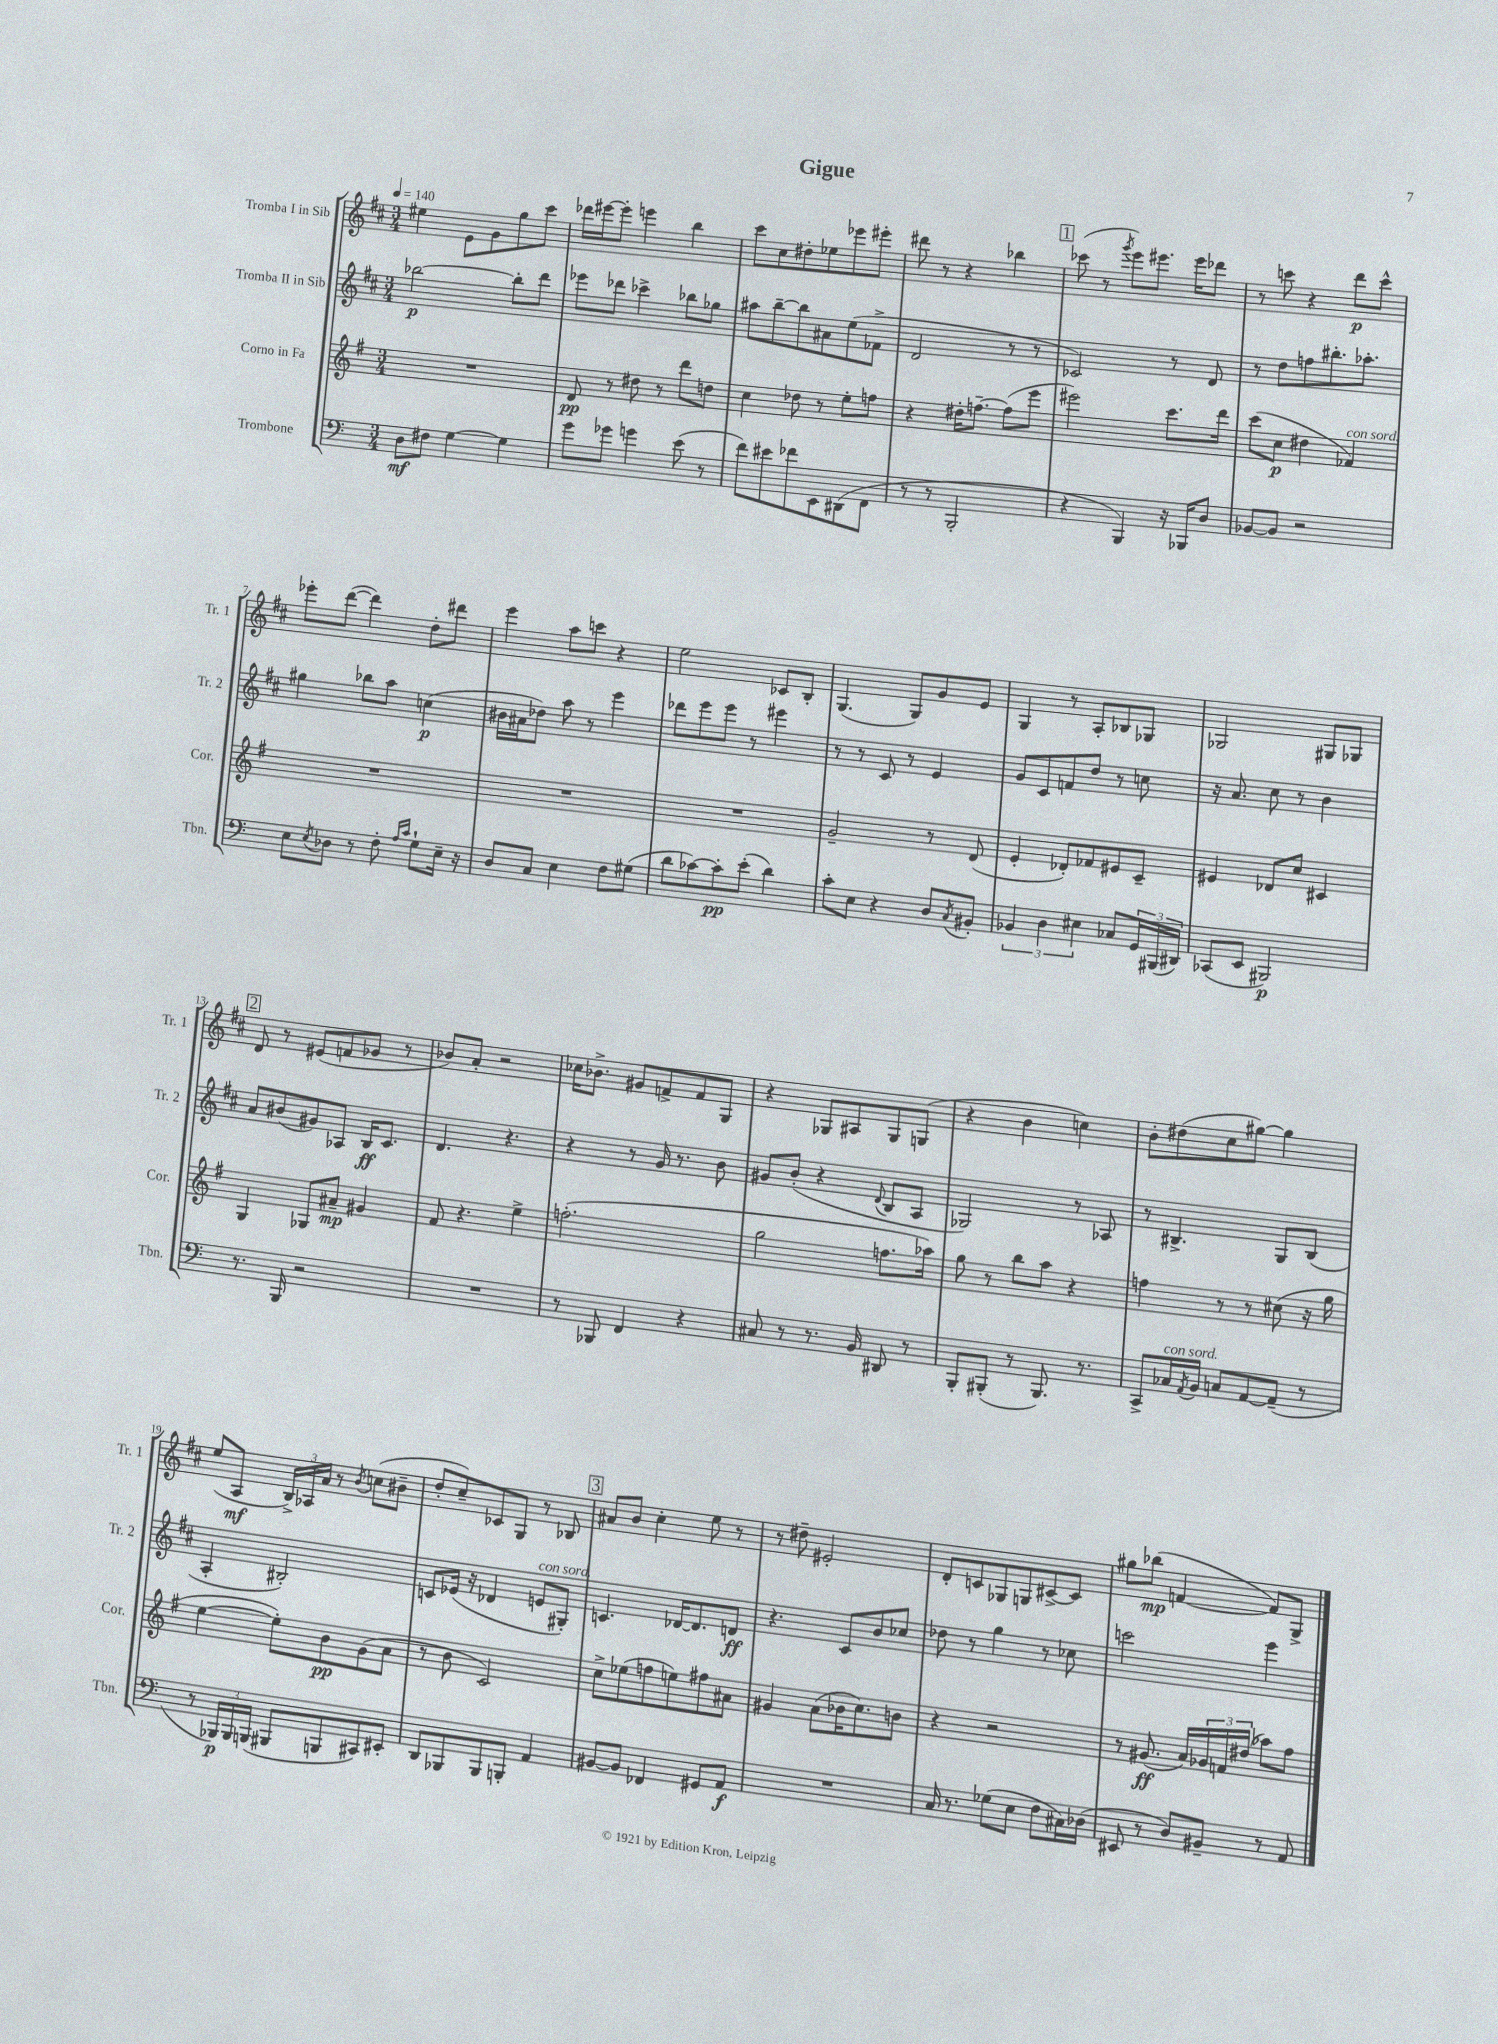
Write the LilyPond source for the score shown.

\header { title = "Gigue" }
<<
\new StaffGroup <<
\new Staff = "s0" \with { instrumentName = "Tromba I in Sib" shortInstrumentName = "Tr. 1" } {
    \clef treble \key d \major \numericTimeSignature \time 3/4 \tempo 4 = 140
    eis''4 e'8 g'8 g''8 cis'''8 |
    des'''16 eis'''16~ eis'''8-. e'''4 b''4 |
    cis'''8 cis''8 dis''8-. ees''8 ees'''8 eis'''8-. |
    dis'''8 r8 r4 bes''4 |
    \mark \markup { \box "1" } ces'''8( r8 \acciaccatura { g'''8 } e'''8) eis'''8. eis'''16 des'''8 |
    r8 c'''8 r4 d'''8\p c'''8-^ |
    ees'''8-. d'''8~( d'''4) d''8-. dis'''8 |
    e'''4 a''8 c'''8 r4 |
    e''2 ces'8 b8-. |
    g4.( g8) g'8 e'8 |
    g4 r8 a8-. bes8 ges8 |
    ges2 gis8 ges8 |
    \mark \markup { \box "2" } d'8 r8 eis'8( f'8 ges'8 r8 |
    bes'8) a'8-. r2 |
    ces''16 bes'8.-> gis'8 f'8-> f'8 g8 |
    r4 ges8 ais8 ges8 g8( |
    r4 b'4 c''4) |
    b'8-. dis''8( cis''8 gis''8~) gis''4 |
    e''8( a8\mf \tuplet 3/2 { b16->) aes16 a'16 } r8 \acciaccatura { b'8 } c''8( bis'8-- |
    d''8-. cis''8--) ces'8 g8 r8 bes8 |
    \mark \markup { \box "3" } ais'8 b'8 cis''4-. e''8 r8 |
    r8 dis''8-- eis'2-. |
    d'8-. c'8 ges8 g8 cis'8~-> cis'8 |
    gis''8 bes''8\mp( f'4~ f'8) g8-> \bar "|." |
}
\new Staff = "s1" \with { instrumentName = "Tromba II in Sib" shortInstrumentName = "Tr. 2" } {
    \clef treble \key d \major \numericTimeSignature \time 3/4
    bes''2~\p bes''8-. d'''8 |
    ees'''8 des'''8 ces'''4-> bes''8 ges''8 |
    ais''8 b''8~-- b''8 ais'8 e''8( fes'8-> |
    d'2 r8 r8 |
    \mark \markup { \box "1" } ces'2) r8 d'8 |
    r8 d''8 f''8 bis''8.-. aes''8.-. |
    gis''4 bes''8 a''8 c''4\p( |
    bis'16 ais'16 des''8) a''8 r8 e'''4 |
    des'''8 e'''8 e'''8 r8 eis'''4 |
    r8 r8 cis'8 r8 e'4 |
    g'8 cis'8 f'8 d''8 r8 c''8 |
    r16 a'8. cis''8 r8 b'4 |
    \mark \markup { \box "2" } a'8 bis'8( gis'8) aes8 b16\ff cis'8. |
    d'4. r4. |
    r4 r8 g'16 r8. b'8 |
    gis'8 b'8-.( r4 \appoggiatura { d'8 } b8 a8 |
    ges2) r8 aes8 |
    r8 bis4.-> g8 bis8( |
    a4-. bis2-.) |
    c'8 ees'16( r16 des'4 e'8^\markup { \italic "con sord." } gis8-.) |
    \mark \markup { \box "3" } c'4. des'16~ des'8. d'8\ff |
    r4. cis'8 b'8 ces''8 |
    des''8 r8 g''4 r8 ces''8 |
    c'''2 e'''4 \bar "|." |
}
\new Staff = "s2" \with { instrumentName = "Corno in Fa" shortInstrumentName = "Cor." } {
    \clef treble \key g \major \numericTimeSignature \time 3/4
    R2. |
    d'8\pp r8 dis''8 r8 d'''8 d''8 |
    c''4 des''8 r8 e''8-. f''8 |
    r4 dis''16-. f''8.~-- f''8( e'''8 |
    \mark \markup { \box "1" } eis'''2) c'''8. d'''16 |
    c'''8( c''8\p dis''4 fes'4^\markup { \italic "con sord." }) |
    R2. |
    R2. |
    R2. |
    g'2-- r8 d'8( |
    e'4-. des'8-.) fes'8 eis'8 c'8-- |
    eis'4 des'8 c''8 cis'4 |
    \mark \markup { \box "2" } g4 ges8 ais'8--\mp gis'4 |
    fis'8 r4. e''4-> |
    f''2.-.( |
    g''2 f''8. aes''16) |
    g''8 r8 b''8 a''8 r4 |
    f''4 r8 r8 cis''8( r16 g''16 |
    e''4~ e''8-.) b'8\pp g'8( a'8 |
    r8 b'8 c'2) |
    \mark \markup { \box "3" } c''8-> ees''8( f''8 e''8) fis''8 ais'8 |
    gis'4 a'8( bes'16 c''8.) b'8 |
    r4 r2 |
    r8 gis'8.\ff( a'16) \tuplet 3/2 { ges'16 f'16 dis''16( } aes''8) fis''8 \bar "|." |
}
\new Staff = "s3" \with { instrumentName = "Trombone" shortInstrumentName = "Tbn." } {
    \clef bass \key c \major \numericTimeSignature \time 3/4
    d8\mf fis8 g4~ g4 |
    g'8 ges'8 g'4 e'8( r8 |
    f'8) eis'8 fes'8 e,8 dis,8( f,8 |
    r8 r8 b,,2-. |
    \mark \markup { \box "1" } r4 b,,4) r16 bes,,16 d8 |
    bes,8~ bes,8 r2 |
    e8 \acciaccatura { e8 } des8 r8 f8-. \grace { a16 c'16 } g8-! e16-- r16 |
    d8 c8 e4 f8 gis8( |
    d'8 ces'8~) ces'8-.\pp e'8-.( d'4) |
    c'8-. e8 r4 d8 \acciaccatura { c8 } bis,8-. |
    \tuplet 3/2 { bes,4 d4 eis4 } ces8 \tuplet 3/2 { g,16 bis,,16( dis,16) } |
    ces,8( e,8 bis,,2\p) |
    \mark \markup { \box "2" } r8. b,,16 r2 |
    R2. |
    r8 bes,,8 f,4 r4 |
    cis8 r8 r8. b,16 dis,8 r8 |
    b,,8-. bis,,8-.( r8 bis,,8.) r8. |
    c,8-> ces16^\markup { \italic "con sord." } \acciaccatura { a,8 } b,16 c8 a,8~ a,8--( r8 |
    r8 \tuplet 3/2 { bes,,16\p) bes,,16 b,,16( } bis,,8 b,,8 cis,8) eis,8-. |
    d,8 bes,,8 bes,,8 b,,8-. a,4 |
    \mark \markup { \box "3" } bis,8~ bis,8 fes,4 gis,8 a,8\f |
    R2. |
    c16 r8. ges8( e8 f8 cis16) des16( |
    eis,8 r8 d8) bis,8-- r8 a,8 \bar "|." |
}
>>
>>
